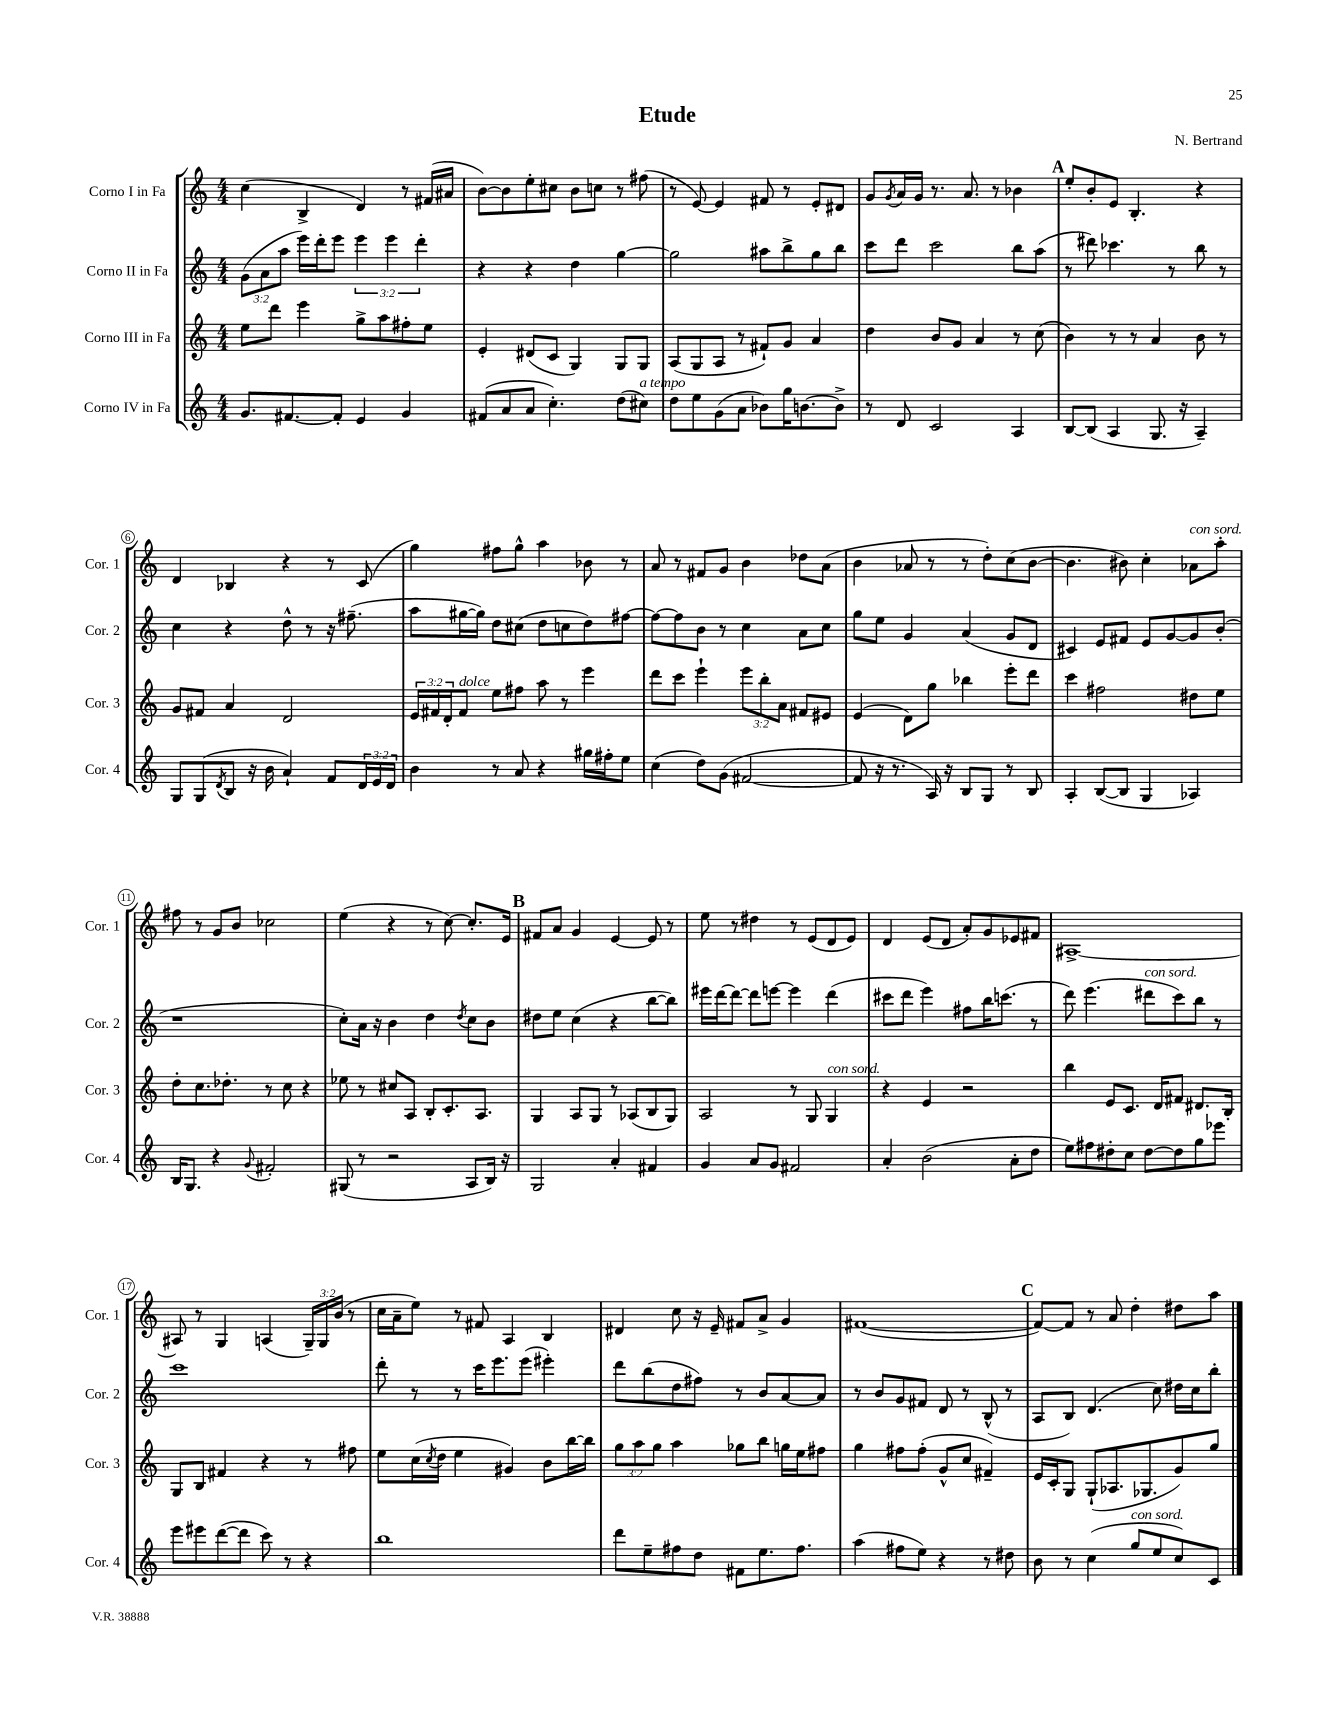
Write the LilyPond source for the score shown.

\header { title = "Etude" composer = "N. Bertrand" }
<<
\new StaffGroup <<
\new Staff = "s0" \with { instrumentName = "Corno I in Fa" shortInstrumentName = "Cor. 1" } {
    \clef treble \key c \major \numericTimeSignature \time 4/4 \override Staff.TupletNumber.text = #tuplet-number::calc-fraction-text
    c''4( b4-> d'4) r8 fis'16( ais'16 |
    b'8~) b'8 e''8-. cis''8 b'8 c''8 r8 fis''8( |
    r8 e'8~) e'4 fis'8 r8 e'8-. dis'8 |
    g'8 \acciaccatura { g'8 } a'16 g'16 r8. a'8. r8 bes'4 |
    \mark \markup { \bold "A" } e''8-. b'8-. e'8 b4.-. r4 |
    d'4 bes4 r4 r8 c'8( |
    g''4) fis''8 g''8-^ a''4 bes'8 r8 |
    a'8 r8 fis'8 g'8 b'4 des''8 a'8( |
    b'4 aes'8 r8 r8 d''8-.) c''8( b'8~ |
    b'4. bis'8) c''4-. aes'8^\markup { \italic "con sord." } a''8-. |
    fis''8 r8 g'8 b'8 ces''2 |
    e''4( r4 r8 c''8~) c''8.-. e'16 |
    \mark \markup { \bold "B" } fis'8 a'8 g'4 e'4~ e'8 r8 |
    e''8 r8 dis''4 r8 e'8( d'8 e'8) |
    d'4 e'8( d'8 a'8-.) g'8 ees'8 fis'8 |
    ais1~-> |
    ais8 r8 g4 a4( \tuplet 3/2 { g16--) g16 b'16( } r8 |
    c''16 a'16-- e''8) r8 fis'8 a4 b4 |
    dis'4 c''8 r16 e'16-- fis'8 a'8-> g'4 |
    fis'1~( |
    \mark \markup { \bold "C" } fis'8~) fis'8 r8 a'8 d''4-. dis''8 a''8 \bar "|." |
}
\new Staff = "s1" \with { instrumentName = "Corno II in Fa" shortInstrumentName = "Cor. 2" } {
    \clef treble \key c \major \numericTimeSignature \time 4/4 \override Staff.TupletNumber.text = #tuplet-number::calc-fraction-text
    \tuplet 3/2 { g'8( a'8 a''8 } e'''16) d'''16-. e'''8 \tuplet 3/2 { e'''4 e'''4 d'''4-. } |
    r4 r4 d''4 g''4~ |
    g''2 ais''8 b''8-> g''8 b''8 |
    c'''8 d'''8 c'''2 b''8 a''8( |
    \mark \markup { \bold "A" } r8 dis'''8) ces'''4. r8 b''8 r8 |
    c''4 r4 d''8-^ r8 r16 fis''8.--( |
    a''8 gis''16~ gis''16) d''8 cis''8( d''8 c''8 d''8) fis''8~ |
    fis''8~ fis''8 b'8 r8 c''4 a'8 c''8 |
    g''8 e''8 g'4 a'4( g'8 d'8 |
    cis'4) e'8 fis'8 e'8 g'8~ g'8 b'8-.( |
    r1 |
    c''8-.) a'16 r16 b'4 d''4 \acciaccatura { d''8 } c''8 b'8 |
    \mark \markup { \bold "B" } dis''8 e''8 c''4( r4 b''8~ b''8) |
    eis'''16 d'''16~ d'''8~ d'''8 e'''8~ e'''4 d'''4( |
    cis'''8 d'''8 e'''4) fis''8 b''16 c'''8.( r8 |
    d'''8) e'''4.( dis'''8^\markup { \italic "con sord." } c'''8) b''8 r8 |
    c'''1 |
    d'''8-. r8 r8 c'''16 e'''8. e'''8( eis'''4-.) |
    d'''8 b''8( d''8 fis''8) r8 b'8 a'8~ a'8 |
    r8 b'8 g'8 fis'8 d'8 r8 b8-^( r8 |
    \mark \markup { \bold "C" } a8 b8) d'4.( c''8) dis''16 c''16 b''8-. \bar "|." |
}
\new Staff = "s2" \with { instrumentName = "Corno III in Fa" shortInstrumentName = "Cor. 3" } {
    \clef treble \key c \major \numericTimeSignature \time 4/4 \override Staff.TupletNumber.text = #tuplet-number::calc-fraction-text
    e''8 d'''8 e'''4 g''8-> a''8 fis''8-. e''8 |
    e'4-. dis'8( c'8 g4) g8 g8 |
    a8( g8 a8 r8 fis'8-!) g'8 a'4 |
    d''4 b'8 g'8 a'4 r8 c''8( |
    \mark \markup { \bold "A" } b'4) r8 r8 a'4 b'8 r8 |
    g'8 fis'8 a'4 d'2 |
    \tuplet 3/2 { e'16 fis'16 d'16-. } fis'8^\markup { \italic "dolce" } e''8 fis''8 a''8 r8 e'''4 |
    d'''8 c'''8 e'''4-! \tuplet 3/2 { e'''8 b''8-. a'8 } fis'8 eis'8 |
    e'4( d'8) g''8 bes''4 e'''8-. d'''8 |
    c'''4 fis''2 dis''8 e''8 |
    d''8-. c''8. des''8.-. r8 c''8 r4 |
    ees''8 r8 cis''8 a8 b8-. c'8.-. a8. |
    \mark \markup { \bold "B" } g4 a8 g8 r8 aes8( b8 g8) |
    a2 r8 g8 g4^\markup { \italic "con sord." } |
    r4 e'4 r2 |
    b''4 e'8 c'8. d'16 fis'8 dis'8. b16-. |
    g8 b8 fis'4 r4 r8 fis''8 |
    e''8 c''16( \acciaccatura { c''8 } d''16 e''4 gis'4) b'8 b''16~ b''16 |
    \tuplet 3/2 { g''8 a''8 g''8 } a''4 ges''8 b''8 g''16 e''16 fis''8 |
    g''4 fis''8 fis''8-.( g'8-^ c''8 fis'4--) |
    \mark \markup { \bold "C" } e'16 c'16-. g8 g8-!( aes8. ges8. g'8) g''8 \bar "|." |
}
\new Staff = "s3" \with { instrumentName = "Corno IV in Fa" shortInstrumentName = "Cor. 4" } {
    \clef treble \key c \major \numericTimeSignature \time 4/4 \override Staff.TupletNumber.text = #tuplet-number::calc-fraction-text
    g'8. fis'8.~ fis'8-. e'4 g'4 |
    fis'8( a'8 a'8 c''4.-.) d''8( cis''8^\markup { \italic "a tempo" }) |
    d''8 e''8 g'8( a'8 bes'8) g''16 b'8.~ b'8-> |
    r8 d'8 c'2 a4 |
    \mark \markup { \bold "A" } b8~ b8( a4 g8. r16 a4--) |
    g8 g8( \acciaccatura { d'8 } b8 r16 b'16 a'4-!) f'8 \tuplet 3/2 { d'16 e'16 d'16 } |
    b'4 r8 a'8 r4 gis''16 fis''16-. e''8 |
    c''4( d''8) g'8( fis'2~ |
    fis'8 r16 r8. a16) r16 b8 g8 r8 b8 |
    a4-. b8~( b8 g4 aes4) |
    b16 g8. r4 \appoggiatura { g'8 } fis'2-. |
    gis8( r8 r2 a8 b16) r16 |
    \mark \markup { \bold "B" } g2 a'4-. fis'4 |
    g'4 a'8 g'8 fis'2 |
    a'4-. b'2( a'8-. d''8 |
    e''8) fis''8 dis''8-. c''8 dis''8~ dis''8 g''8 ees'''8 |
    e'''8 eis'''8 d'''8~( d'''8 c'''8) r8 r4 |
    b''1 |
    d'''8 e''8-- fis''8 d''8 fis'8 e''8. fis''8. |
    a''4( fis''8 e''8) r4 r8 dis''8 |
    \mark \markup { \bold "C" } b'8 r8 c''4( g''8^\markup { \italic "con sord." } e''8 c''8) c'8 \bar "|." |
}
>>
>>
\layout { \context { \Score \override BarNumber.stencil = #(make-stencil-circler 0.1 0.3 ly:text-interface::print) } }
